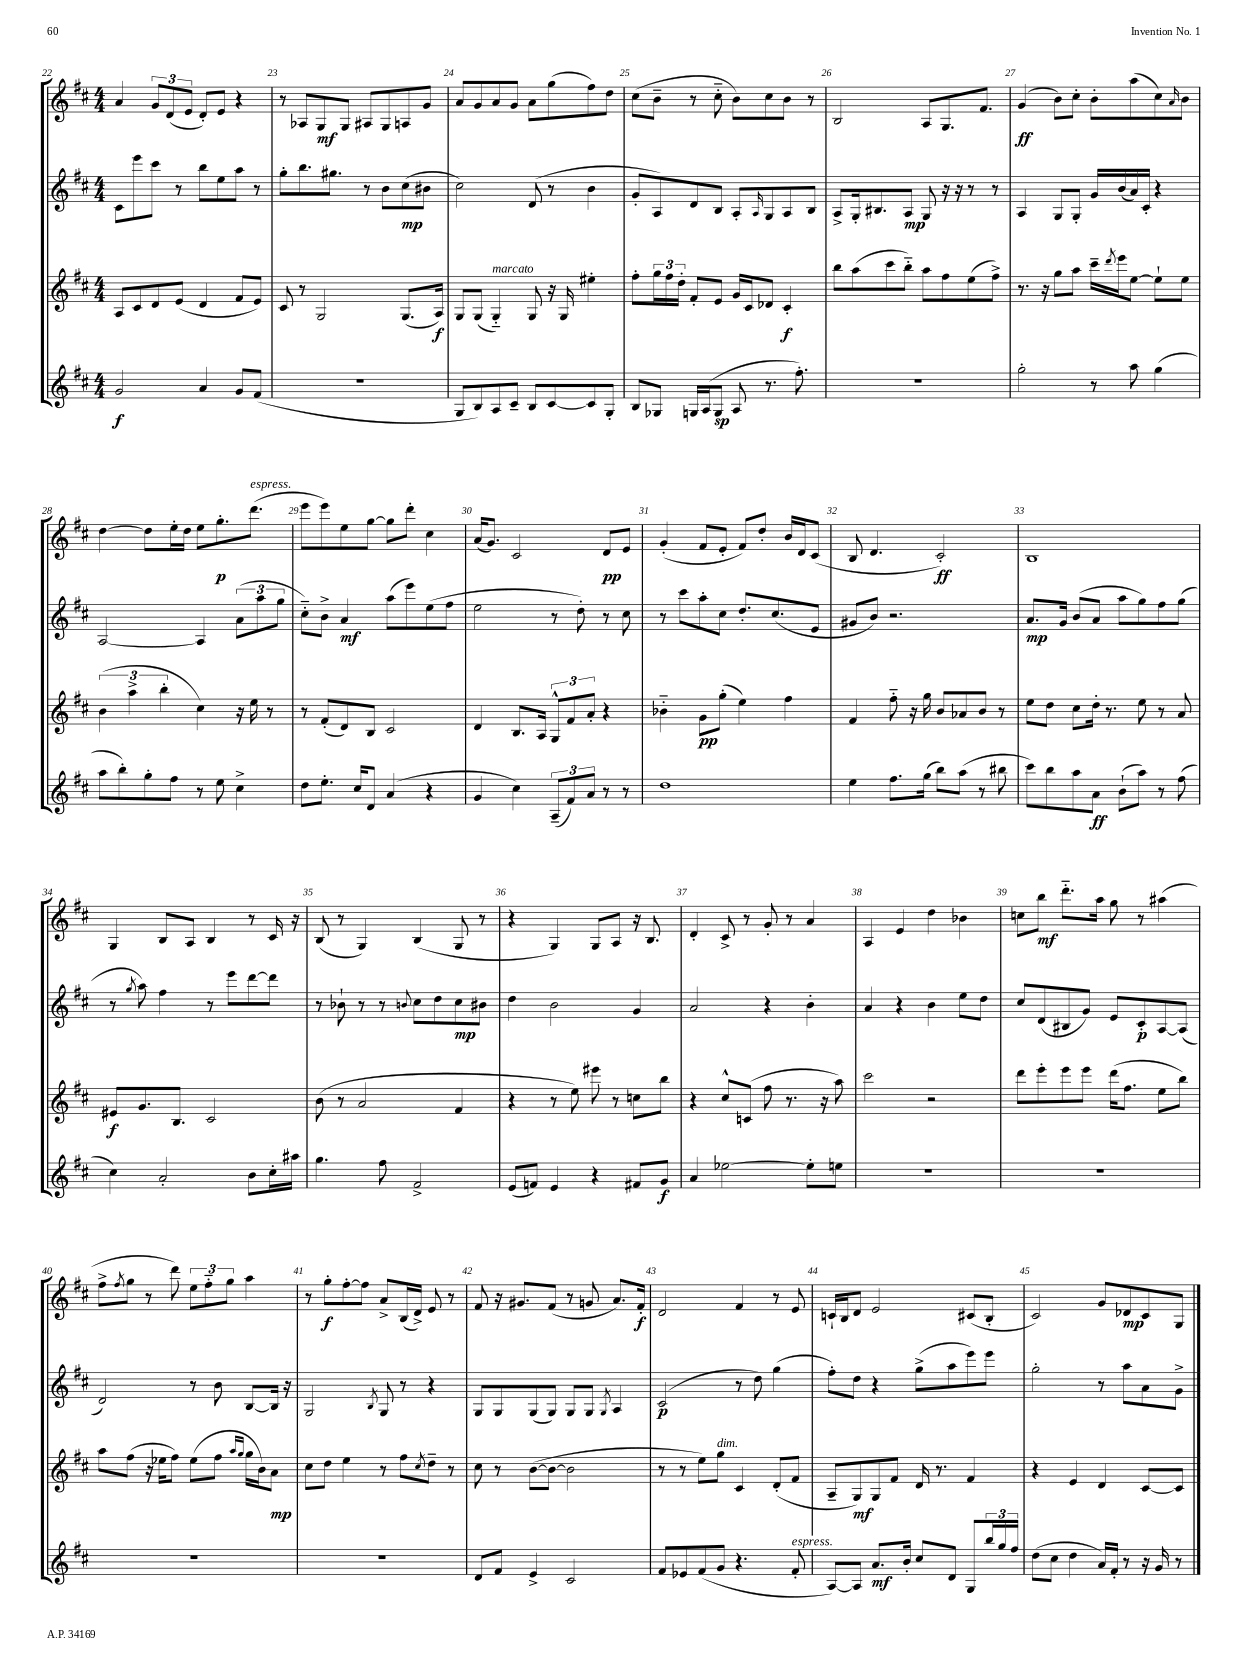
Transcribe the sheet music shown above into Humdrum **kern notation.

**kern	**kern	**kern	**kern
*staff4	*staff3	*staff2	*staff1
*clefG2	*clefG2	*clefG2	*clefG2
*k[f#c#]	*k[f#c#]	*k[f#c#]	*k[f#c#]
*M4/4	*M4/4	*M4/4	*M4/4
2g/	8A/L	8c#\L	4a/
.	8c#/	8eee\	.
.	8d/	8ccc#\J	12g/L
.	.	.	(12d/
.	(8e/J	8r	.
.	.	.	12e/J
4a/	4d/	8bb\L	8d'/L)
.	.	8ee\	8e/J
8g/L	8f#/L	8aa\J	4r
(8f#/J	8e/J)	8r	.
=	=	=	=
1r	8c#/	8gg'\L	8r
.	8r	8.bb\	8A-/L
.	2G/	.	8G/
.	.	8.gg#\J	.
.	.	.	8G/J
.	.	8r	8A#/L
.	.	8b\L	8G/
.	(8.G/L	(8cc#\	8A/
.	.	8b#\J	8g/J
.	16A/Jk)	.	.
=	=	=	=
8G/L	8G/L	2cc#\)	8a/L
8B/)	(8G/J	.	8g/
8A/	4G'~/)	.	8a/
8c#~/J	.	.	8g/J
8B/L	8G/	(8d/	8a\L
[8c#/	16r	8r	(8gg\
.	16G/	.	.
8c#/]	4ee#'\	4b\	8ff#\)
8G'/J	.	.	8dd\J
=	=	=	=
8B/L	8ff#'\L	8g'/L	(8cc#\L
8G-/J	24gg\L	8A/)	8b~\J
.	24ff#\	.	.
.	24dd'\JJ	.	.
16G/LL	8f#'/L	8d/	8r
(16A/J	.	.	.
8G/J	8e/J	8B/J	8cc#'~\
8A/	16g/LL	8A'/L	8b\L)
.	16c#/J	.	.
.	.	16qqA/	.
8.r	8d-/J	8G/	8cc#\
.	4c#'/	8A/	8b\J
8.ff#'\)	.	.	.
.	.	8B/J	8r
=	=	=	=
1r	8bb\L	8A^/L	2B/
.	(8aa\	16G'/k	.
.	.	8.B#/	.
.	8ccc#\	.	.
.	8bb'~\J)	8A/J	.
.	8aa\L	8G/	8A/L
.	8ff#\	16r	8.G/
.	.	16r	.
.	(8ee\	8r	.
.	.	.	8.f#/J
.	8ff#^\J)	8r	.
=	=	=	=
2gg'\	8.r	4A/	(4g/
.	16r	.	.
.	8gg\L	8G/L	8b\L)
.	8aa\J	8G'/J	8cc#'\J
8r	16ccc#~\LL	16g/LL	8b'\L
.	8qddd/	.	.
.	16eee\J	(16b/	.
8aa\	[8ee\J	16a/)	(8aa\
.	.	16c#'/JJ	.
(4gg\	8ee`\]L	4r	8cc#\)
.	.	.	16qqa/
.	8ee\J	.	8b\J
=	=	=	=
8aa\L	(6b\	[2A/	[4dd\
8bb'\)	.	.	.
.	6aa^\	.	.
8gg'\	.	.	8dd\]L
.	6bb'\	.	.
8ff#\J	.	.	16ee'\L
.	.	.	16dd\JJ
8r	4cc#\)	4A/]	8ee\L
8ee\	.	.	8.gg'\
4cc#^\	16r	(12a\L	.
.	16ee\	.	(8.ddd\J
.	.	12aa\	.
.	8r	.	.
.	.	12gg\J	.
=	=	=	=
8dd\L	8r	8cc#'~\L)	8eee\L
8.ee'\J	(8f#'/L	8b^\J	8eee\)
.	8d/)	4a/	8ee\
16cc#/LK	.	.	.
8d/J	8B/J	.	[8gg\J
(4a/	2c#/	(8aa\L	8gg\]L
.	.	8eee\)	8ddd'\J
4r	.	(8ee\	4cc#\
.	.	8ff#\J	.
=	=	=	=
4g/	4d/	2ee\	(16a/LK
.	.	.	8.g/J)
4cc#\)	8.B/L	.	2c#/
.	16A/Jk	.	.
(12A~/L	12G^^/L	8r	.
12f#/)	12f#/	.	.
.	.	8dd'\)	.
12a/J	12a'/J	.	.
8r	4r	8r	8d/L
8r	.	8cc#\	8e/J
=	=	=	=
1dd	4b-'~\	8r	(4g'/
.	.	8ccc#\L	.
.	8g\L	8aa'\	8f#/L
.	(8gg'\J	8cc#\J	8e'/J
.	4ee\)	8.dd'/L	8f#/L)
.	.	.	8dd'/J
.	.	(8.cc#/	.
.	4ff#\	.	16b/LL
.	.	.	16d/J
.	.	8e/J	(8c#/J
=	=	=	=
4ee\	4f#/	8g#/L	8B/
.	.	8b/J)	4.d/
8.ff#\L	8ff#'~\	2.r	.
.	16r	.	.
(16gg\Jk	16gg\	.	.
8bb\L)	8b/L	.	2c#'/)
(8aa\J	8a-/	.	.
8r	8b/J	.	.
8bb#\	8r	.	.
=	=	=	=
8ccc#\L)	8ee\L	8.a/L	1B
8bb\	8dd\J	.	.
.	.	16g/Jk	.
8aa\	8cc#\L	(8b/L	.
8a\J	16dd'\Jk	8a/J	.
.	8.r	.	.
(8b`\L	.	8aa\L	.
8aa\J)	8ee\	8gg\)	.
8r	8r	8ff#\	.
(8ff#\	8a/	(8gg\J	.
=	=	=	=
4cc#\)	8e#/L	8r	4G/
.	.	8qgg/	.
.	8.g/	8aa\)	.
2a'/	.	4ff#\	8B/L
.	8.B/J	.	.
.	.	.	8A/J
.	2c#/	8r	4B/
.	.	8eee\L	.
8b\L	.	[8ddd\	8r
16cc#'\L	.	8ddd\]J	16c#/
16aa#\JJ	.	.	16r
=	=	=	=
4.gg\	(8b\	8r	(8B/
.	8r	8b-`\	8r
.	2a/	8r	4G/)
8ff#\	.	8r	.
.	.	8qqb/	.
2f#^/	.	8cc#\L	(4B/
.	.	8dd\	.
.	4f#/	8cc#\	8G/
.	.	8b#\J	8r
=	=	=	=
(8e/L	4r	4dd\	4r
8f/J)	.	.	.
4e/	8r	2b\	4G/)
.	8ee\)	.	.
4r	8eee#\	.	8G/L
.	8r	.	8A/J
8f#/L	8cc\L	4g/	16r
.	.	.	8.B/
8g/J	8bb\J	.	.
=	=	=	=
4a/	4r	2a/	4d'/
[2ee-\	8cc#^^/L	.	8c#^/
.	(8c/J	.	8r
.	8ff#\	4r	8g'/
.	8.r	.	8r
8ee-'\]L	.	4b'\	4a/
.	16r	.	.
8ee\J	8aa\)	.	.
=	=	=	=
1r	2ccc#\	4a/	4A/
.	.	4r	4e/
.	2r	4b\	4dd\
.	.	8ee\L	4b-\
.	.	8dd\J	.
=	=	=	=
1r	8ddd\L	8cc#/L	8cc\L
.	8eee'\	(8d/	8bb\J
.	8eee\	8B#/	8.ddd'~\L
.	8eee\J	8g/J)	.
.	.	.	16aa\Jk
.	(16ddd\LK	8e/L	8gg\
.	8.ff#\J	.	.
.	.	8c#'/	8r
.	8ee\L	[8A/	(4aa#\
.	8bb\J)	(8A/]J	.
=	=	=	=
1r	8aa\L	2d/)	8ff#^\L
.	.	.	8qff#/
.	(8ff#\J	.	8gg\J
.	16r	.	8r
.	16ee-\LK	.	.
.	8ff#\J)	.	8ddd\)
.	(8ee-\L	8r	12ee\L
.	.	.	12ff#'~\
.	8ff#\J	8b\	.
.	.	.	12gg\J
.	16qqaa/LL	.	.
.	16qqgg/JJ	.	.
.	16gg\LL	[8B/L	4aa\
.	16b\J)	.	.
.	8a\J	16B/]Jk	.
.	.	16r	.
=	=	=	=
1r	8cc#\L	2G/	8r
.	8dd\J	.	8gg'\L
.	4ee\	.	[8ff#'\
.	.	.	8ff#\]J
.	.	8qB/	.
.	8r	8G/	8a^/L
.	8ff#\L	8r	(16B/L
.	.	.	16d^/JJ)
.	8qcc#/	.	.
.	8dd~\J	4r	8e/
.	8r	.	8r
=	=	=	=
8d/L	8cc#\	8G/L	8f#/
8f#/J	8r	8G/	16r
.	.	.	8.g#/L
4e^/	([8b\L	(8G/	.
.	8b\_J	8G/J)	(8f#/J
2c#/	2b\]	8G/L	8r
.	.	8G/J	8g/
.	.	8qG/	.
.	.	4A/	8.a/L)
.	.	.	16f#'/Jk
=	=	=	=
8f#/L	8r	(2c#/	2d/
8e-/	8r	.	.
(8f#/	8ee\L)	.	.
8g/J	8gg\J	.	.
4.r	4c#/	8r	4f#/
.	.	8dd\)	.
.	(8d'/L	(4gg\	8r
8f#'/	8f#/J	.	8e/
=	=	=	=
[8A/L)	8A~/L	8ff#'\L)	16c`/LL
.	.	.	16B/J
8A/]J	8G/)	8dd\J	8d/J
8.a/L	8G/	4r	2e/
.	8f#/J	.	.
16b'/Jk	.	.	.
8cc#/L	16d/	(8gg^\L	.
.	8.r	.	.
8d/J	.	8aa\	.
8G/L	4f#/	8eee\)	(8c#/L
24bb/L	.	8eee\J	8B'/J
24gg/	.	.	.
24ff#/JJ	.	.	.
=	=	=	=
(8dd\L	4r	2gg'\	2c#/)
8cc#\J	.	.	.
4dd\	4e/	.	.
16a/LL)	4d/	8r	8g/L
16f#'/JJ	.	.	.
8r	.	8aa\L	8d-/
16r	[8c#/L	8a\	8c#/
16g/	.	.	.
8r	8c#/]J	8g^\J	8G/J
==	==	==	==
*-	*-	*-	*-
